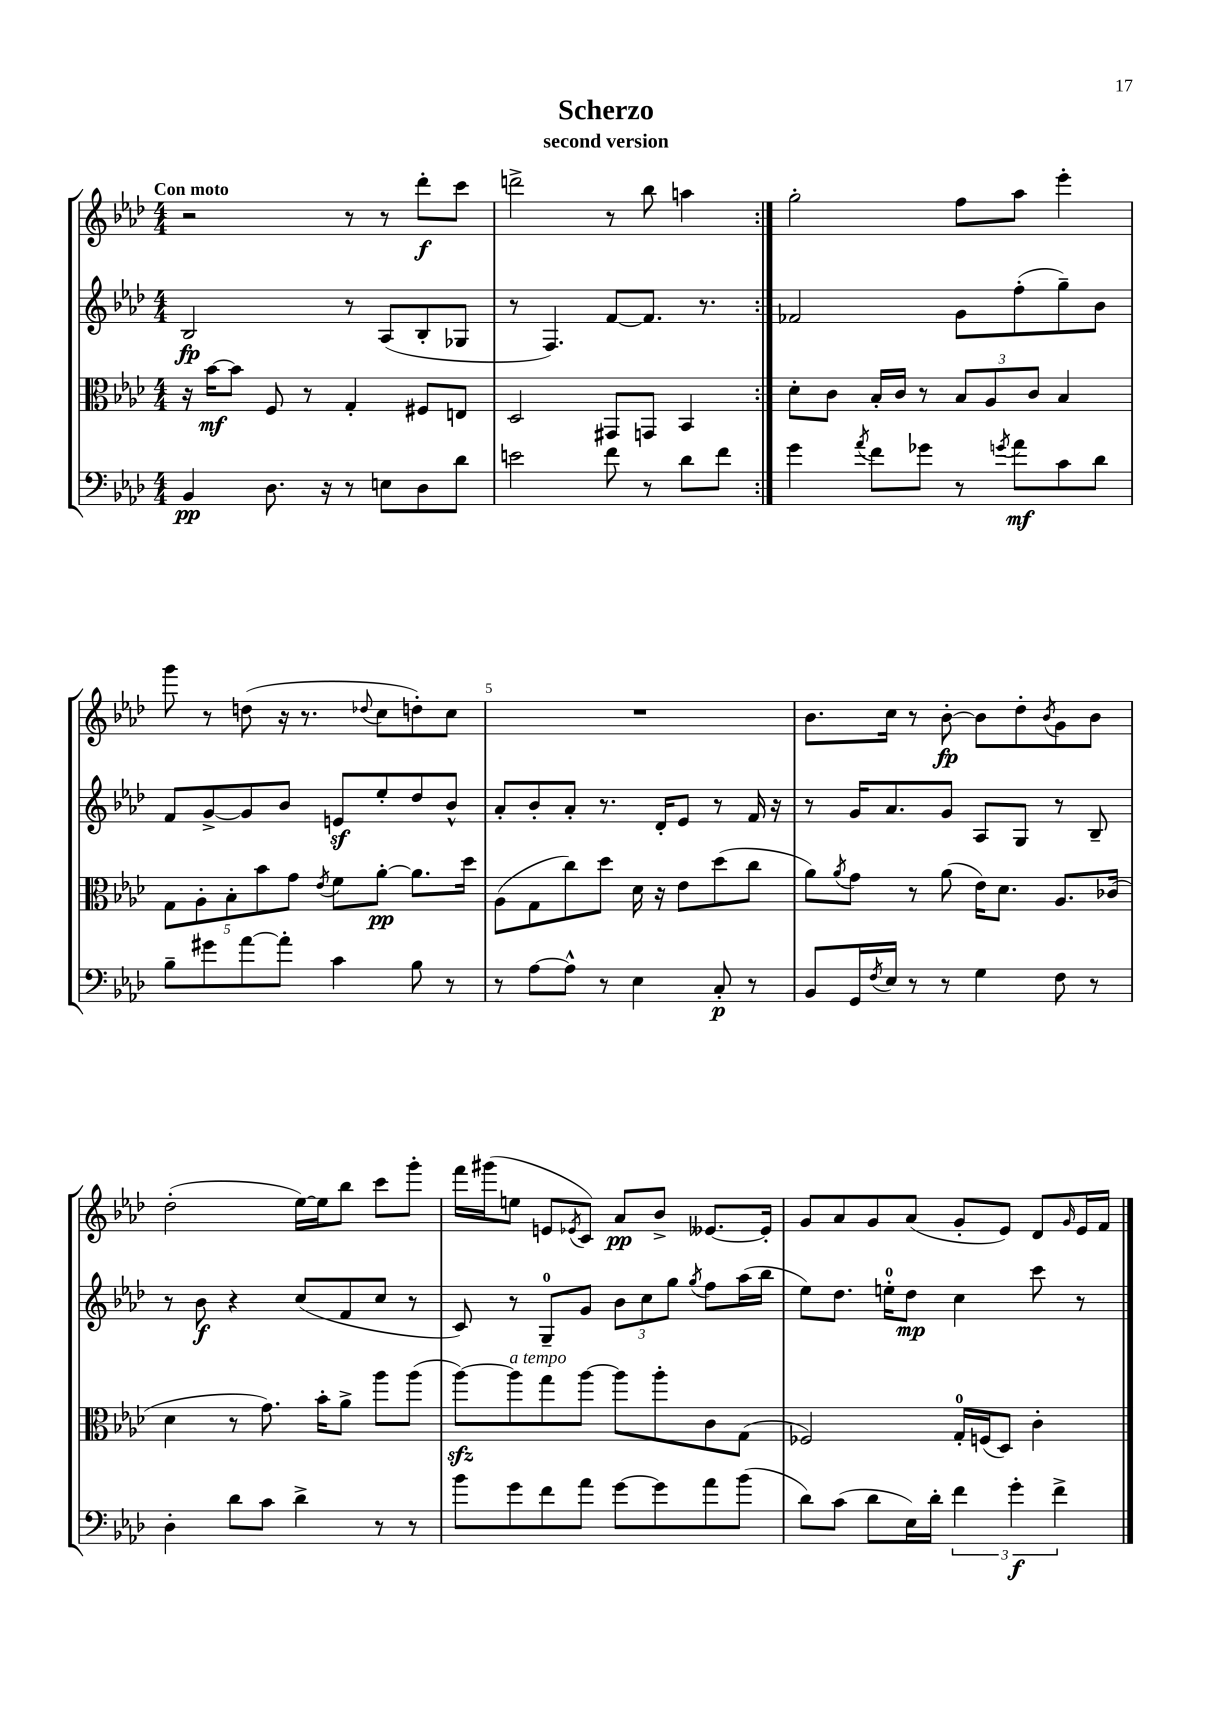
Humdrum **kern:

**kern	**kern	**kern	**kern
*staff4	*staff3	*staff2	*staff1
*clefF4	*clefC3	*clefG2	*clefG2
*k[b-e-a-d-]	*k[b-e-a-d-]	*k[b-e-a-d-]	*k[b-e-a-d-]
*M4/4	*M4/4	*M4/4	*M4/4
4BB-/	16r	2B-/	2r
.	[16b-\LK	.	.
.	8b-\]J	.	.
8.D-\	8F/	.	.
.	8r	.	.
16r	.	.	.
8r	4G'/	8r	8r
8E\L	.	(8A-/L	8r
8D-\	8F#/L	8B-'/	8ddd-'\L
8d-\J	8E/J	8G-/J	8ccc\J
=	=	=	=
2e\	2D-/	8r	2ddd^\
.	.	4.F/)	.
8f\	8GG#/L	[8f/L	8r
8r	8GG/J	8.f/]J	8bb-\
8d-\L	4BB-/	.	4aa\
.	.	8.r	.
8f\J	.	.	.
=:|!	=:|!	=:|!	=:|!
4g\	8d-'\L	2f-/	2gg'\
.	8c\J	.	.
8qa-/	.	.	.
8f\L	16B-'/LL	.	.
.	16c/JJ	.	.
8g-\J	8r	.	.
8r	12B-/L	8g\L	8ff\L
.	12A-/	.	.
8qg/	.	.	.
8a-\L	.	(8ff'\	8aa-\J
.	12c/J	.	.
8c\	4B-/	8gg~\)	4eee-'\
8d-\J	.	8b-\J	.
=	=	=	=
8B-~\L	10G\L	8f/L	8ggg\
.	10A-'\	.	.
8g#\	.	[8g^/	8r
.	10B-'\	.	.
[8a-\	.	8g/]	(8dd\
.	10b-\	.	.
8a-'\]J	.	8b-/J	16r
.	10g\J	.	.
.	.	.	8.r
.	8qe-/	.	.
4c\	8f\L	8e/L	.
.	.	.	8qqdd-/
.	[8a-'\J	8ee-'/	8cc\L
8B-\	8.a-\]L	8dd-/	8dd'\)
8r	.	8b-^^/J	8cc\J
.	16dd-\Jk	.	.
=	=	=	=
8r	(8A-\L	8a-'/L	1r
[8A-\L	8G\	8b-'/	.
8A-^^\]J	8cc\)	8a-'/J	.
8r	8dd-\J	8.r	.
4E-\	16d-\	.	.
.	16r	16d-'/LK	.
.	8e-\L	8e-/J	.
8C'/	(8dd-\	8r	.
8r	8cc\J	16f/	.
.	.	16r	.
=	=	=	=
8BB-/L	8a-\L)	8r	8.b-\L
.	8qa-/	.	.
16GG/L	8g\J	16g/LK	.
8qF/	.	.	.
16E-/JJ	.	8.a-/	16cc\Jk
8r	8r	.	8r
8r	(8a-\	8g/J	[8b-'\
4G\	16e-\LK)	8A-/L	8b-\]L
.	8.d-\J	.	.
.	.	8G/J	8dd-'\
.	.	.	8qb-/
8F\	8.A-/L	8r	8g\
8r	.	8B-~/	8b-\J
.	(16c-/Jk	.	.
=	=	=	=
4D-'\	4d-\	8r	(2dd-'\
.	.	8b-\	.
8d-\L	8r	4r	.
8c\J	8.g\)	.	.
4d-^\	.	(8cc/L	[16ee-\LL)
.	16b-'\LK	.	16ee-\]J
.	8a-^\J	8f/	8bb-\J
8r	8aa-\L	8cc/J	8ccc\L
8r	(8aa-\J	8r	8ggg'\J
=	=	=	=
8b-\L	[8aa-\L)	8c/)	16fff\LL
.	.	.	(16ggg#\J
8g\	8aa-\]	8r	8ee\J
8f\	8gg\	8G~/L	8e/L
.	.	.	8qe-/
8a-\J	[8aa-\J	8g/J	8c/J)
[8g\L	8aa-\]L	12b-\L	8a-/L
.	.	12cc\	.
8g\]	8aa-'\	.	8b-^/J
.	.	12gg\J	.
.	.	8qgg/	.
8a-\	8c\	8ff\L	[8.e--/L
(8b-\J	(8G\J	(16aa-\L	.
.	.	16bb-\JJ	16e--'/]Jk
=	=	=	=
8d-\L)	2F-/)	8ee-\L)	8g/L
(8c\J	.	8.dd-\J	8a-/
8d-\L	.	.	8g/
.	.	16ee'\LK	.
16E-\L)	.	8dd-\J	(8a-/J
16d-'\JJ	.	.	.
6f\	16G'/LL	4cc\	8g'/L
.	(16F/J	.	.
.	8D-/J)	.	8e-/J)
6g'\	.	.	.
.	4c'\	8ccc\	8d-/L
6f^\	.	.	.
.	.	.	16qqg/
.	.	8r	16e-/L
.	.	.	16f/JJ
==	==	==	==
*-	*-	*-	*-
